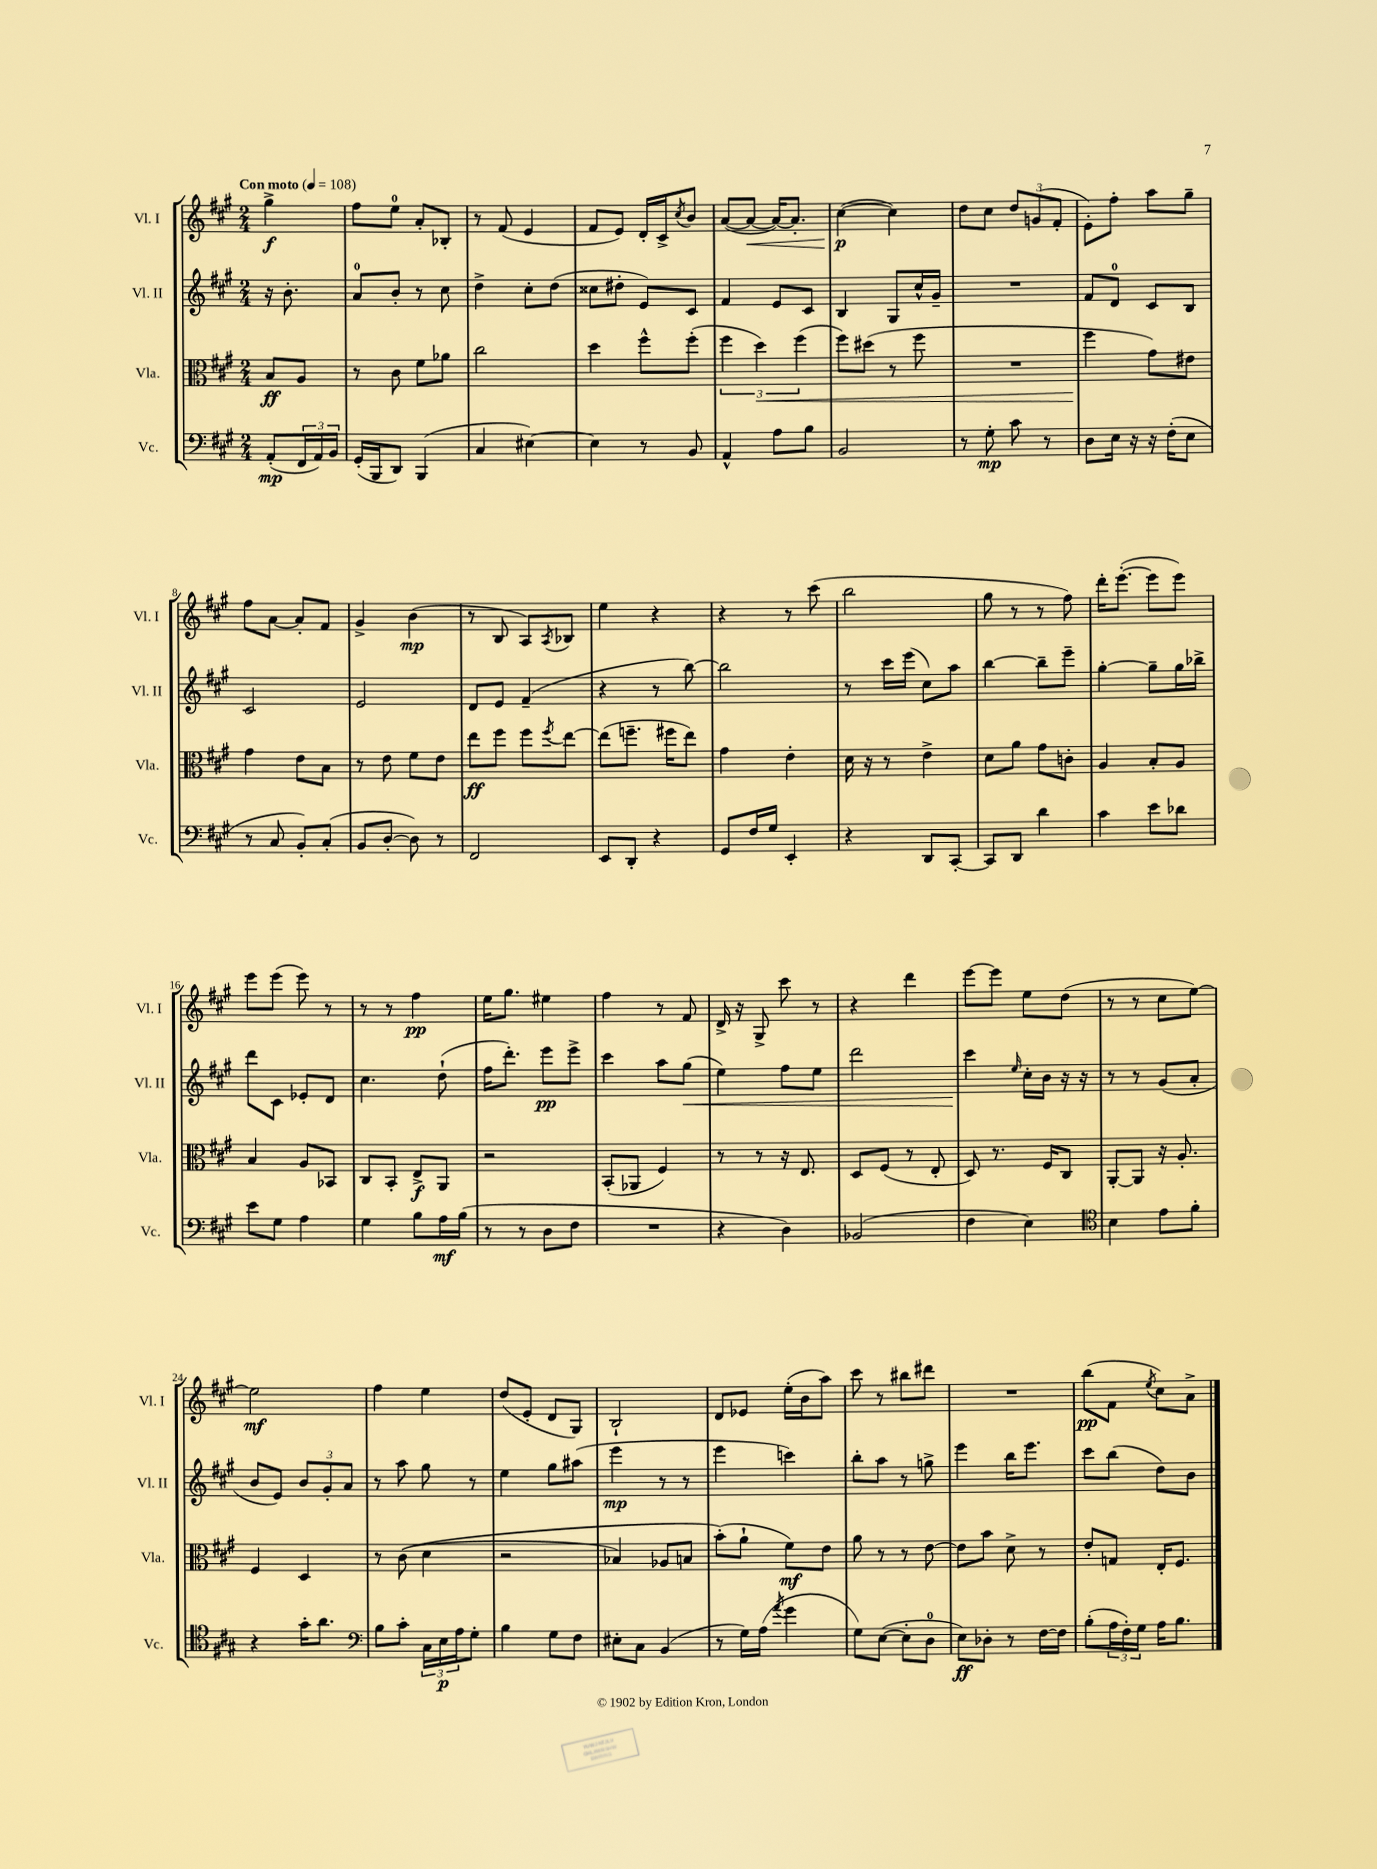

**kern	**dynam	**kern	**dynam	**kern	**dynam	**kern	**dynam
*part4	*part4	*part3	*part3	*part2	*part2	*part1	*part1
*staff4	*staff4	*staff3	*staff3	*staff2	*staff2	*staff1	*staff1
*I"Vc.	*	*I"Vla.	*	*I"Vl. II	*	*I"Vl. I	*
*I'Vc.	*	*I'Vla.	*	*I'Vl. II	*	*I'Vl. I	*
*clefF4	*	*clefC3	*	*clefG2	*	*clefG2	*
*k[f#c#g#]	*	*k[f#c#g#]	*	*k[f#c#g#]	*	*k[f#c#g#]	*
*M2/4	*	*M2/4	*	*M2/4	*	*M2/4	*
*MM108	*	*MM108	*	*MM108	*	*MM108	*
=	=	=	=	=	=	=	=
!	!	!	!	!	!	!LO:TX:a:B:t=Con moto	!
(8AA'/L	mp	8B/L	ff	16r	.	4gg#^\	f
.	.	.	.	8.b'\	.	.	.
24FF#/L	.	8A/J	.	.	.	.	.
24AA/)	.	.	.	.	.	.	.
24BB/JJ	.	.	.	.	.	.	.
=1	=1	=1	=1	=1	=1	=1	=1
(16GG#'/LL	.	8r	.	8a/L	.	8ff#\L	.
16BBB/J	.	.	.	.	.	.	.
8DD/J)	.	8c#\	.	8b'/J	.	8ee\J	.
(4BBB/	.	8f#\L	.	8r	.	8a'/L	.
.	.	8a-X\J	.	8cc#\	.	8B-X'/J	.
=2	=2	=2	=2	=2	=2	=2	=2
4C#/	.	2cc#\	.	4dd^\	.	8r	.
.	.	.	.	.	.	(8f#/	.
[4E#X\)	.	.	.	8cc#'\L	.	4e/	.
.	.	.	.	(8dd\J	.	.	.
=3	=3	=3	=3	=3	=3	=3	=3
4E#\]	.	4dd\	.	8cc##X\L	.	8f#/L	.
.	.	.	.	8dd#X'\J	.	8e/J)	.
8r	.	8ff#^^\L	.	8e/L)	.	16d'/LL	.
.	.	.	.	.	.	16c#^/J	.
.	.	.	.	.	.	8qcc#/	.
8BB/	.	(8ff#'\J	.	8c#/J	.	8b/J	.
=4	=4	=4	=4	=4	=4	=4	=4
4AA^^/	.	6ff#\	.	4f#/	.	([8a/L	.
!	!	!	!	!	!	!	!LO:HP:b
.	.	.	.	.	.	8a/J_	<
!	!	!	!LO:HP:b	!	!	!	!
.	.	6dd\)	<	.	.	.	.
8A\L	.	.	.	8e/L	.	16a/KL_)	.
.	.	.	.	.	.	8.a'/J]	.
.	.	(6ff#\	.	.	.	.	.
8B\J	.	.	.	8c#/J	.	.	.
=5	=5	=5	=5	=5	=5	=5	=5
2BB/	.	8ff#\L)	.	4B/	.	([4cc#\	p
.	.	(8dd#X\J	.	.	.	.	.
.	.	8r	.	8G#/L	.	4cc#\])	[
.	.	8ff#\	.	16cc#^^/L	.	.	.
.	.	.	.	16g#~/JJ	.	.	.
=6	=6	=6	=6	=6	=6	=6	=6
8r	.	2r	.	2r	.	8dd\L	.
8G#'\	mp	.	.	.	.	8cc#\J	.
8c#\	.	.	.	.	.	12dd/L	.
.	.	.	.	.	.	(12gn/	.
8r	.	.	.	.	.	.	.
.	.	.	.	.	.	12f#'/J	.
=7	=7	=7	=7	=7	=7	=7	=7
8D\L	.	4ff#\	.	8f#/L	.	8e'\L)	.
16E\Jk	.	.	.	8d/J	.	8ff#'\J	.
16r	.	.	.	.	.	.	.
16r	.	8g#\L)	[	8c#/L	.	8aa\L	.
(16F#'\KL	.	.	.	.	.	.	.
8E\J	.	8e#X\J	.	8B/J	.	8gg#~\J	.
!!LO:LB:g=z
=8	=8	=8	=8	=8	=8	=8	=8
8r	.	4g#\	.	2c#/	.	8ff#\L	.
8C#/	.	.	.	.	.	[8a\J	.
8BB'/L)	.	8e\L	.	.	.	8a'/L]	.
(8C#'/J	.	8B\J	.	.	.	8f#/J	.
=9	=9	=9	=9	=9	=9	=9	=9
8BB/L	.	8r	.	2e/	.	4g#^/	.
[8D'/J	.	8e\	.	.	.	.	.
8D\])	.	8f#\L	.	.	.	(4b\	mp
8r	.	8e\J	.	.	.	.	.
=10	=10	=10	=10	=10	=10	=10	=10
2FF#/	.	8ee\L	ff	8d/L	.	8r	.
.	.	8ff#\J	.	8e/J	.	8B/	.
.	.	8ff#\L	.	(4f#~/	.	8A/L)	.
.	.	8qff#/	.	.	.	8qA/	.
.	.	[8ee\J	.	.	.	8B-X/J	.
=11	=11	=11	=11	=11	=11	=11	=11
8EE/L	.	(8ee\L]	.	4r	.	4ee\	.
8DD'/J	.	8.ffn~\J	.	.	.	.	.
4r	.	.	.	8r	.	4r	.
.	.	16ff#X\KL	.	.	.	.	.
.	.	8ee\J)	.	[8bb\)	.	.	.
=12	=12	=12	=12	=12	=12	=12	=12
8GG#/L	.	4g#\	.	2bb\]	.	4r	.
16F#/L	.	.	.	.	.	.	.
16G#/JJ	.	.	.	.	.	.	.
4EE'/	.	4e'\	.	.	.	8r	.
.	.	.	.	.	.	(8ccc#\	.
=13	=13	=13	=13	=13	=13	=13	=13
4r	.	16d\	.	8r	.	2bb\	.
.	.	16r	.	.	.	.	.
.	.	8r	.	16ccc#\LL	.	.	.
.	.	.	.	(16eee\JJ	.	.	.
8DD/L	.	4e^\	.	8cc#\L)	.	.	.
[8CC#'/J	.	.	.	8aa\J	.	.	.
=14	=14	=14	=14	=14	=14	=14	=14
8CC#/L]	.	8d\L	.	[4bb\	.	8gg#\	.
8DD/J	.	8a\J	.	.	.	8r	.
4d\	.	8g#\L	.	8bb~\L]	.	8r	.
.	.	8cn'\J	.	8eee~\J	.	8ff#\)	.
=15	=15	=15	=15	=15	=15	=15	=15
4c#\	.	4A/	.	[4gg#'\	.	16ddd'\KL	.
.	.	.	.	.	.	([8.eee'\J	.
8e\L	.	8B'/L	.	8gg#~\L]	.	8eee\L]	.
8d-X\J	.	8A/J	.	16gg#\L	.	8eee\J)	.
.	.	.	.	16bb-X^\JJ	.	.	.
!!LO:LB:g=z
=16	=16	=16	=16	=16	=16	=16	=16
8e\L	.	4B/	.	8ddd\L	.	8eee\L	.
8G#\J	.	.	.	8c#\J	.	(8eee\J	.
4A\	.	8A/L	.	8e-X'/L	.	8eee\)	.
.	.	8BB-X/J	.	8d/J	.	8r	.
=17	=17	=17	=17	=17	=17	=17	=17
4G#\	.	8C#/L	.	4.cc#\	.	8r	.
.	.	8BB'/J	.	.	.	8r	.
8B\L	.	8E^/L	f	.	.	4ff#\	pp
16A\L	mf	8AA/J	.	(8dd`\	.	.	.
(16B\JJ	.	.	.	.	.	.	.
=18	=18	=18	=18	=18	=18	=18	=18
8r	.	2r	.	16ff#\KL	.	16ee\KL	.
.	.	.	.	8.ddd'\J)	.	8.gg#\J	.
8r	.	.	.	.	.	.	.
8D\L	.	.	.	8eee\L	pp	4ee#X\	.
8F#\J	.	.	.	8eee^\J	.	.	.
=19	=19	=19	=19	=19	=19	=19	=19
2r	.	(8BB'/L	.	4ccc#\	.	4ff#\	.
.	.	8AA-X/J	.	.	.	.	.
.	.	4F#/)	.	8aa\L	.	8r	.
!	!	!	!	!	!LO:HP:b	!	!
.	.	.	.	(8gg#\J	<	8f#/	.
=20	=20	=20	=20	=20	=20	=20	=20
4r	.	8r	.	4ee\)	.	16d^/	.
.	.	.	.	.	.	16r	.
.	.	8r	.	.	.	8G#^/	.
4D\)	.	16r	.	8ff#\L	.	8ccc#\	.
.	.	8.E/	.	.	.	.	.
.	.	.	.	8ee\J	.	8r	.
=21	=21	=21	=21	=21	=21	=21	=21
(2BB-X/	.	8D/L	.	2ddd\	.	4r	.
.	.	(8F#/J	.	.	.	.	.
.	.	8r	.	.	.	4ddd\	.
.	.	8E'/	.	.	.	.	.
=22	=22	=22	=22	=22	=22	=22	=22
4F#\	.	8D/)	.	4ccc#\	.	[8eee\L	.
.	.	8.r	.	.	.	8eee\J]	.
.	.	.	.	16qqee/	.	.	.
4E\)	.	.	.	16cc#'\LL	[	8ee\L	.
.	.	16F#/KL	.	16b\JJ	.	.	.
.	.	8C#/J	.	16r	.	(8dd\J	.
.	.	.	.	16r	.	.	.
=23	=23	=23	=23	=23	=23	=23	=23
*clefC4	*	*	*	*	*	*	*
4B\	.	[8AA'/L	.	8r	.	8r	.
.	.	8AA/J]	.	8r	.	8r	.
8e\L	.	16r	.	(8g#/L	.	8cc#\L	.
.	.	8.A'/	.	.	.	.	.
8f#'\J	.	.	.	8a'/J	.	[8ee\J)	.
!!LO:LB:g=z
=24	=24	=24	=24	=24	=24	=24	=24
4r	.	4F#/	.	8b/L	.	2ee\]	mf
.	.	.	.	8e/J)	.	.	.
16g#'\KL	.	4D/	.	12b/L	.	.	.
8.a\J	.	.	.	.	.	.	.
.	.	.	.	12g#'/	.	.	.
.	.	.	.	12a/J	.	.	.
=25	=25	=25	=25	=25	=25	=25	=25
*clefF4	*	*	*	*	*	*	*
8B\L	.	8r	.	8r	.	4ff#\	.
8c#'\J	.	((8c#\	.	8aa\	.	.	.
24C#\LL	.	4d\	.	8gg#\	.	4ee\	.
24E\	p	.	.	.	.	.	.
24A\J	.	.	.	.	.	.	.
8G#'\J	.	.	.	8r	.	.	.
=26	=26	=26	=26	=26	=26	=26	=26
4B\	.	2r	.	4ee\	.	(8dd/L	.
.	.	.	.	.	.	8e'/J	.
8G#\L	.	.	.	8gg#\L	.	8d/L	.
8F#\J	.	.	.	(8aa#X\J	.	8G#/J)	.
=27	=27	=27	=27	=27	=27	=27	=27
8E#X'\L	.	4B-X/)	.	4eee\	mp	2B`/	.
8C#\J	.	.	.	.	.	.	.
(4BB/	.	8A-X/L	.	8r	.	.	.
.	.	8Bn/J	.	8r	.	.	.
=28	=28	=28	=28	=28	=28	=28	=28
8r	.	(8b'\L)	.	4eee\	.	8d/L	.
16G#\LL)	.	8a`\J	.	.	.	8e-X/J	.
(16A\JJ	.	.	.	.	.	.	.
8qa/	.	.	.	.	.	.	.
4g#\	.	8f#\L)	mf	4cccn\)	.	(16ee'\LL	.
.	.	.	.	.	.	16b\J	.
.	.	8e\J	.	.	.	8aa\J)	.
=29	=29	=29	=29	=29	=29	=29	=29
8G#\L)	.	8a\	.	8bb'\L	.	8ccc#\	.
([8E\J	.	8r	.	8aa\J	.	8r	.
8E'\L]	.	8r	.	8r	.	8bb#X\L	.
8D\J	.	[8e\	.	8ggn^\	.	8ddd#X\J	.
=30	=30	=30	=30	=30	=30	=30	=30
8E\L)	ff	8e\L]	.	4eee\	.	2r	.
8D-X'\J	.	8b\J	.	.	.	.	.
8r	.	8d^\	.	16bb\KL	.	.	.
.	.	.	.	8.eee\J	.	.	.
[16F#\LL	.	8r	.	.	.	.	.
16F#\JJ]	.	.	.	.	.	.	.
=31	=31	=31	=31	=31	=31	=31	=31
(8B'\L	.	8e'/L	.	8ccc#\L	.	(8bb\L	pp
24A\L	.	8Gn/J	.	(8bb\J	.	8f#\J	.
24F#'\)	.	.	.	.	.	.	.
24G#\JJ	.	.	.	.	.	.	.
.	.	.	.	.	.	8qee/	.
16A\KL	.	16E'/KL	.	8dd\L)	.	8cc#\L)	.
8.B\J	.	8.F#/J	.	.	.	.	.
.	.	.	.	8b\J	.	8a^\J	.
==	==	==	==	==	==	==	==
*-	*-	*-	*-	*-	*-	*-	*-
